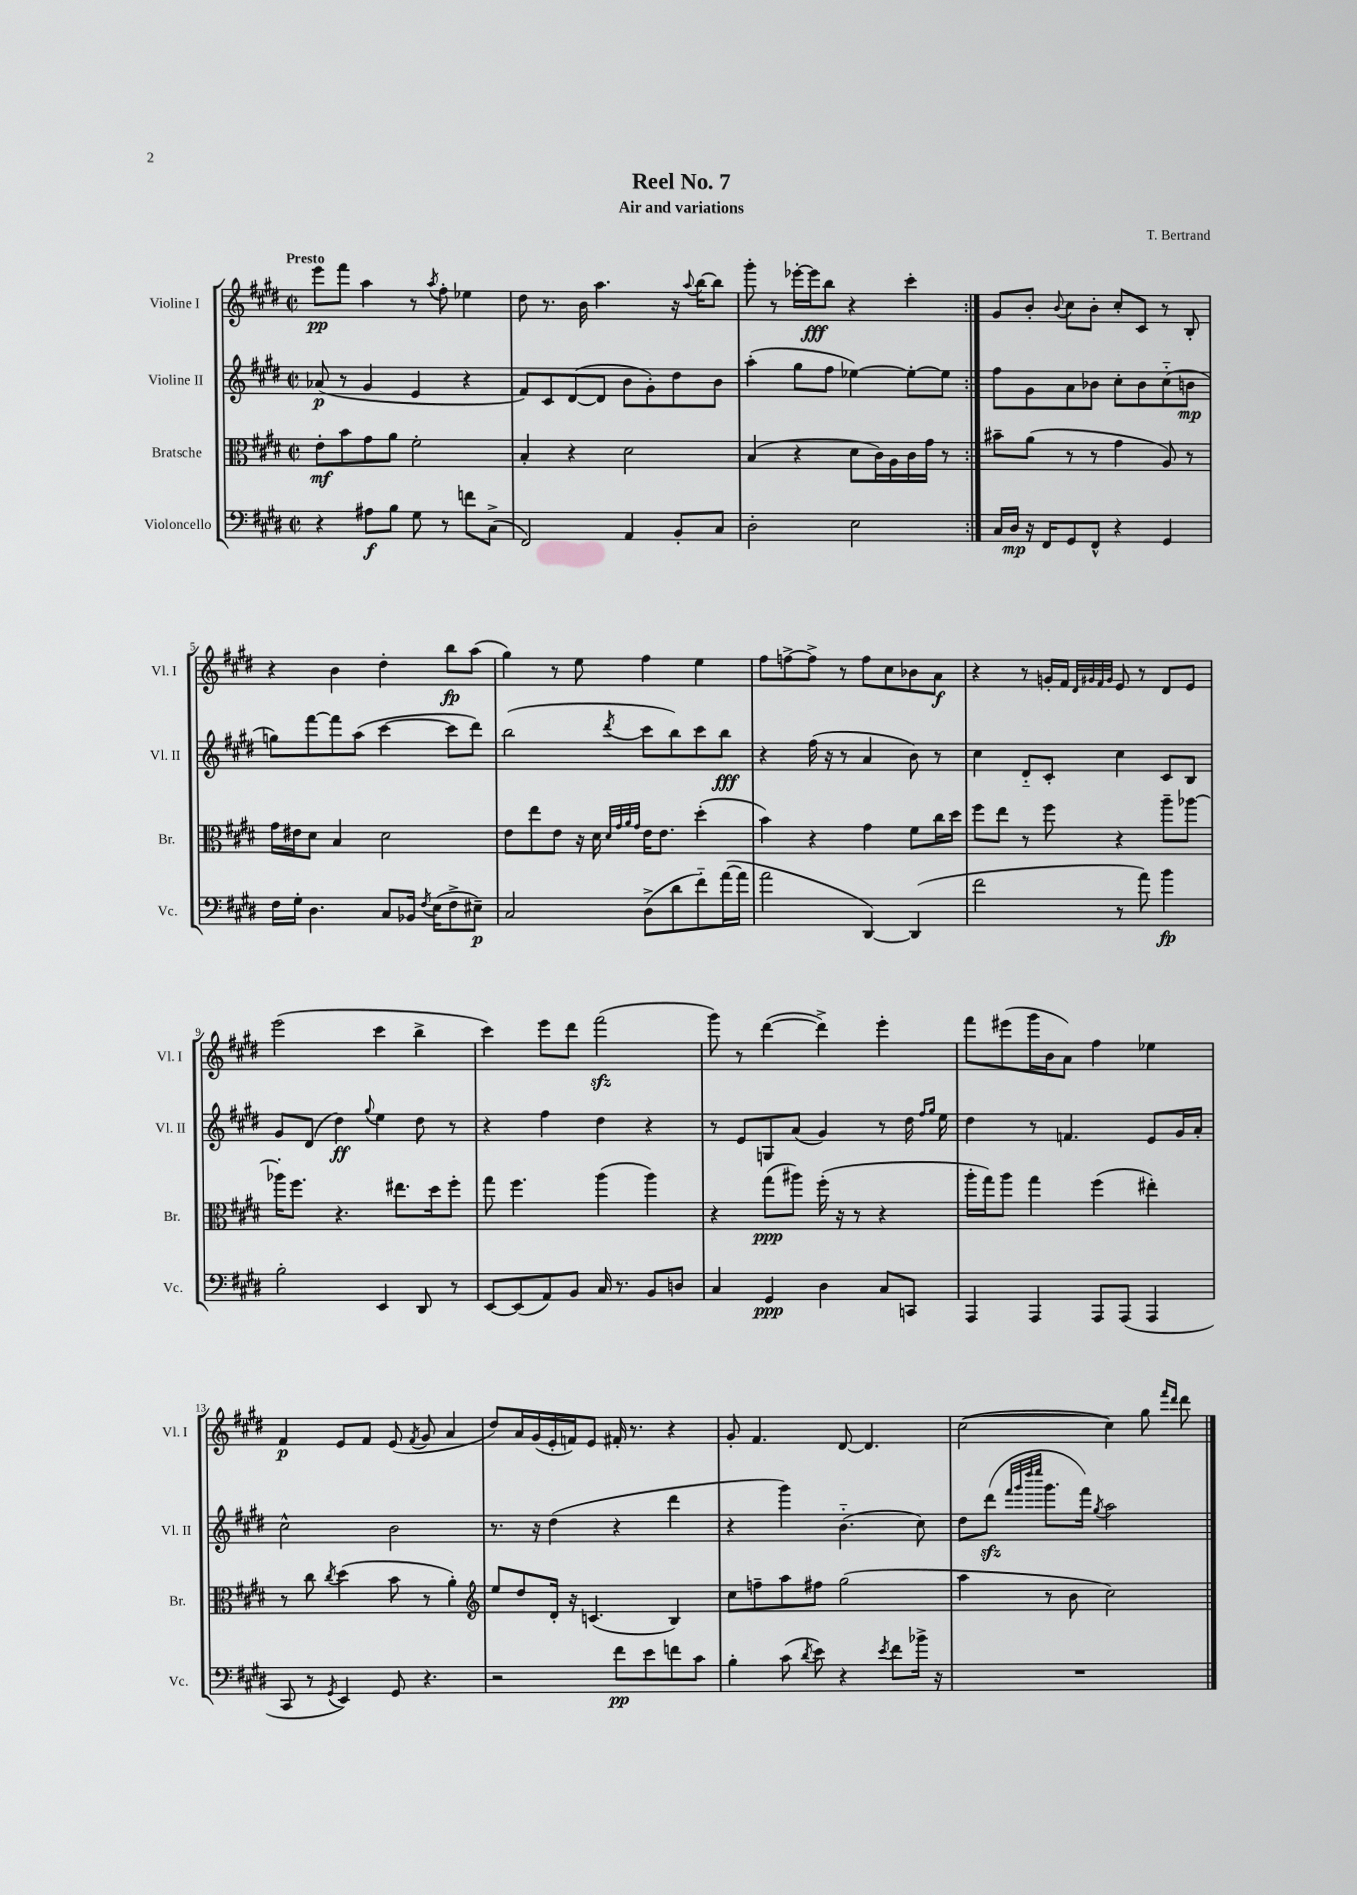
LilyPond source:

\header { title = "Reel No. 7" composer = "T. Bertrand" subtitle = "Air and variations" }
<<
\new StaffGroup <<
\new Staff = "s0" \with { instrumentName = "Violine I" shortInstrumentName = "Vl. I" } {
    \clef treble \key e \major \defaultTimeSignature \time 2/2 \tempo "Presto"
    \autoBeamOff \repeat volta 2 { e'''8[\pp fis'''8] a''4 r8 \acciaccatura { a''8 } fis''8-. ees''4 |
    dis''8 r8. b'16 a''4. r16 \appoggiatura { a''8 } b''16[~ b''8] |
    gis'''8-. r8 ees'''16[~-. ees'''16\fff b''8] r4 cis'''4-. | }
    gis'8[ b'8]-. \appoggiatura { b'8 } cis''8[ b'8]-. cis''8[-. cis'8] r8 b8-. |
    r4 b'4 dis''4-. b''8[\fp a''8]( |
    gis''4) r8 e''8 fis''4 e''4 |
    fis''8[ f''8~-> f''8]-> r8 f''8[ cis''8 bes'8 a'8]\f |
    r4 r8 g'16[-. fis'16] \grace { dis'32[ gis'32 fis'32 gis'32] } e'8 r8 dis'8[ e'8] |
    e'''2( cis'''4 b''4-> |
    cis'''4) e'''8[ dis'''8] fis'''2\sfz( |
    gis'''8) r8 dis'''4~( dis'''4->) e'''4-. |
    fis'''8[ eis'''8( gis'''16 b'16 a'8]) fis''4 ees''4 |
    fis'4\p e'8[ fis'8] e'8( \acciaccatura { fis'8 } gis'8 a'4 |
    dis''8[) a'16 gis'16( e'16-. f'16) e'8] fis'16-. r8. r4 |
    gis'8-. fis'4. dis'8~ dis'4. |
    cis''2~( cis''4) gis''8 \grace { fis'''16[ dis'''16] } dis'''8 \bar "|." |
}
\new Staff = "s1" \with { instrumentName = "Violine II" shortInstrumentName = "Vl. II" } {
    \clef treble \key e \major \defaultTimeSignature \time 2/2
    \autoBeamOff \repeat volta 2 { aes'8\p( r8 gis'4 e'4 r4 |
    fis'8[) cis'8 dis'8~( dis'8] b'8[ gis'8-.) dis''8 b'8] |
    a''4-.( gis''8[ fis''8] ees''4~) ees''8[~-. ees''8] | }
    fis''8[ gis'8 a'8 bes'8] cis''8[-. bes'8 cis''8-_( b'8]\mp |
    g''8[) fis'''8~ fis'''8 a''8]( cis'''4~ cis'''8[ dis'''8]) |
    b''2( \acciaccatura { dis'''8 } cis'''8[ b''8) cis'''8 b''8]\fff |
    r4 fis''16( r16 r8 a'4 b'8) r8 |
    cis''4 dis'8[-_ cis'8]-. cis''4 cis'8[ b8] |
    gis'8[ dis'8]( dis''4\ff) \appoggiatura { gis''8 } e''4 dis''8 r8 |
    r4 fis''4 dis''4 r4 |
    r8 e'8[ g8 a'8]( gis'4) r8 dis''16 \grace { fis''16[ gis''16] } e''16 |
    dis''4 r8 f'4. e'8[ gis'16 a'16]-. |
    cis''2-^ b'2 |
    r8. r16 dis''4( r4 dis'''4 |
    r4 gis'''4) b'4.-_( cis''8) |
    dis''8[ dis'''8]\sfz( \grace { fis'''32[ gis'''32 dis''''32 e''''32] } gis'''8.[ fis'''16]) \acciaccatura { gis''8 } a''2 \bar "|." |
}
\new Staff = "s2" \with { instrumentName = "Bratsche" shortInstrumentName = "Br." } {
    \clef alto \key e \major \defaultTimeSignature \time 2/2
    \autoBeamOff \repeat volta 2 { e'8[-.\mf b'8 gis'8 a'8] fis'2-. |
    b4-. r4 dis'2 |
    b4( r4 dis'8[ cis'16) a16 cis'16 gis'16] r8 | }
    bis'8[-- a'8]( r8 r8 gis'4 a8) r8 |
    gis'16[ eis'16 dis'8] b4 dis'2 |
    e'8[ e''8 e'8] r16 dis'16 \grace { dis'32[ gis'32 a'32 gis'32] } e'16[ e'8.] dis''4-.( |
    b'4) r4 gis'4 fis'8[ cis''16 dis''16] |
    fis''8[ e''8] r8 fis''8 r4 a''8[-- aes''8]~ |
    aes''16[-. fis''8.] r4. eis''8.[ dis''16 fis''8]-. |
    gis''8 fis''4. a''4( a''4) |
    r4 gis''8[\ppp( ais''8]) fis''16-.( r16 r8 r4 |
    a''16[-. gis''16) a''8] gis''4 fis''4( eis''4-.) |
    r8 cis''8 \acciaccatura { cis''8 } dis''4( b'8 r8 a'4-.) |
    \clef treble e''8[ dis''8 dis'16]-. r16 c'4.( b4) |
    cis''8[ f''8-- a''8 fis''8] gis''2( |
    a''4 r8 b'8 cis''2) \bar "|." |
}
\new Staff = "s3" \with { instrumentName = "Violoncello" shortInstrumentName = "Vc." } {
    \clef bass \key e \major \defaultTimeSignature \time 2/2
    \autoBeamOff \repeat volta 2 { r4 ais8[\f b8] gis8 r8 f'8[ cis8]->( |
    fis,2) a,4 b,8[-. cis8] |
    dis2-. e2 | }
    cis16[ dis16]\mp r16 fis,16[ gis,8 fis,8]-^ r4 gis,4 |
    fis16[ gis16]-. dis4. cis8[ bes,16] \acciaccatura { fis8 } e16[( fis8-> eis8]--\p) |
    cis2 dis8[->( dis'8 fis'8-_) a'16~( a'16] |
    a'2 dis,4~) dis,4( |
    fis'2 r8 a'8) b'4\fp |
    b2-. e,4 dis,8 r8 |
    e,8[~ e,8( a,8) b,8] cis16 r8. b,8[ d8] |
    cis4 gis,4\ppp dis4 cis8[ c,8] |
    a,,4 a,,4 a,,8[ a,,8]( a,,4 |
    cis,8 r8 \acciaccatura { gis,8 } e,4) gis,8 r4. |
    r2 fis'8[\pp e'8 f'8 cis'8] |
    b4-. cis'8( \acciaccatura { dis'8 } e'8) r4 \acciaccatura { e'8 } fis'8[ bes'16]-> r16 |
    R1 \bar "|." |
}
>>
>>
